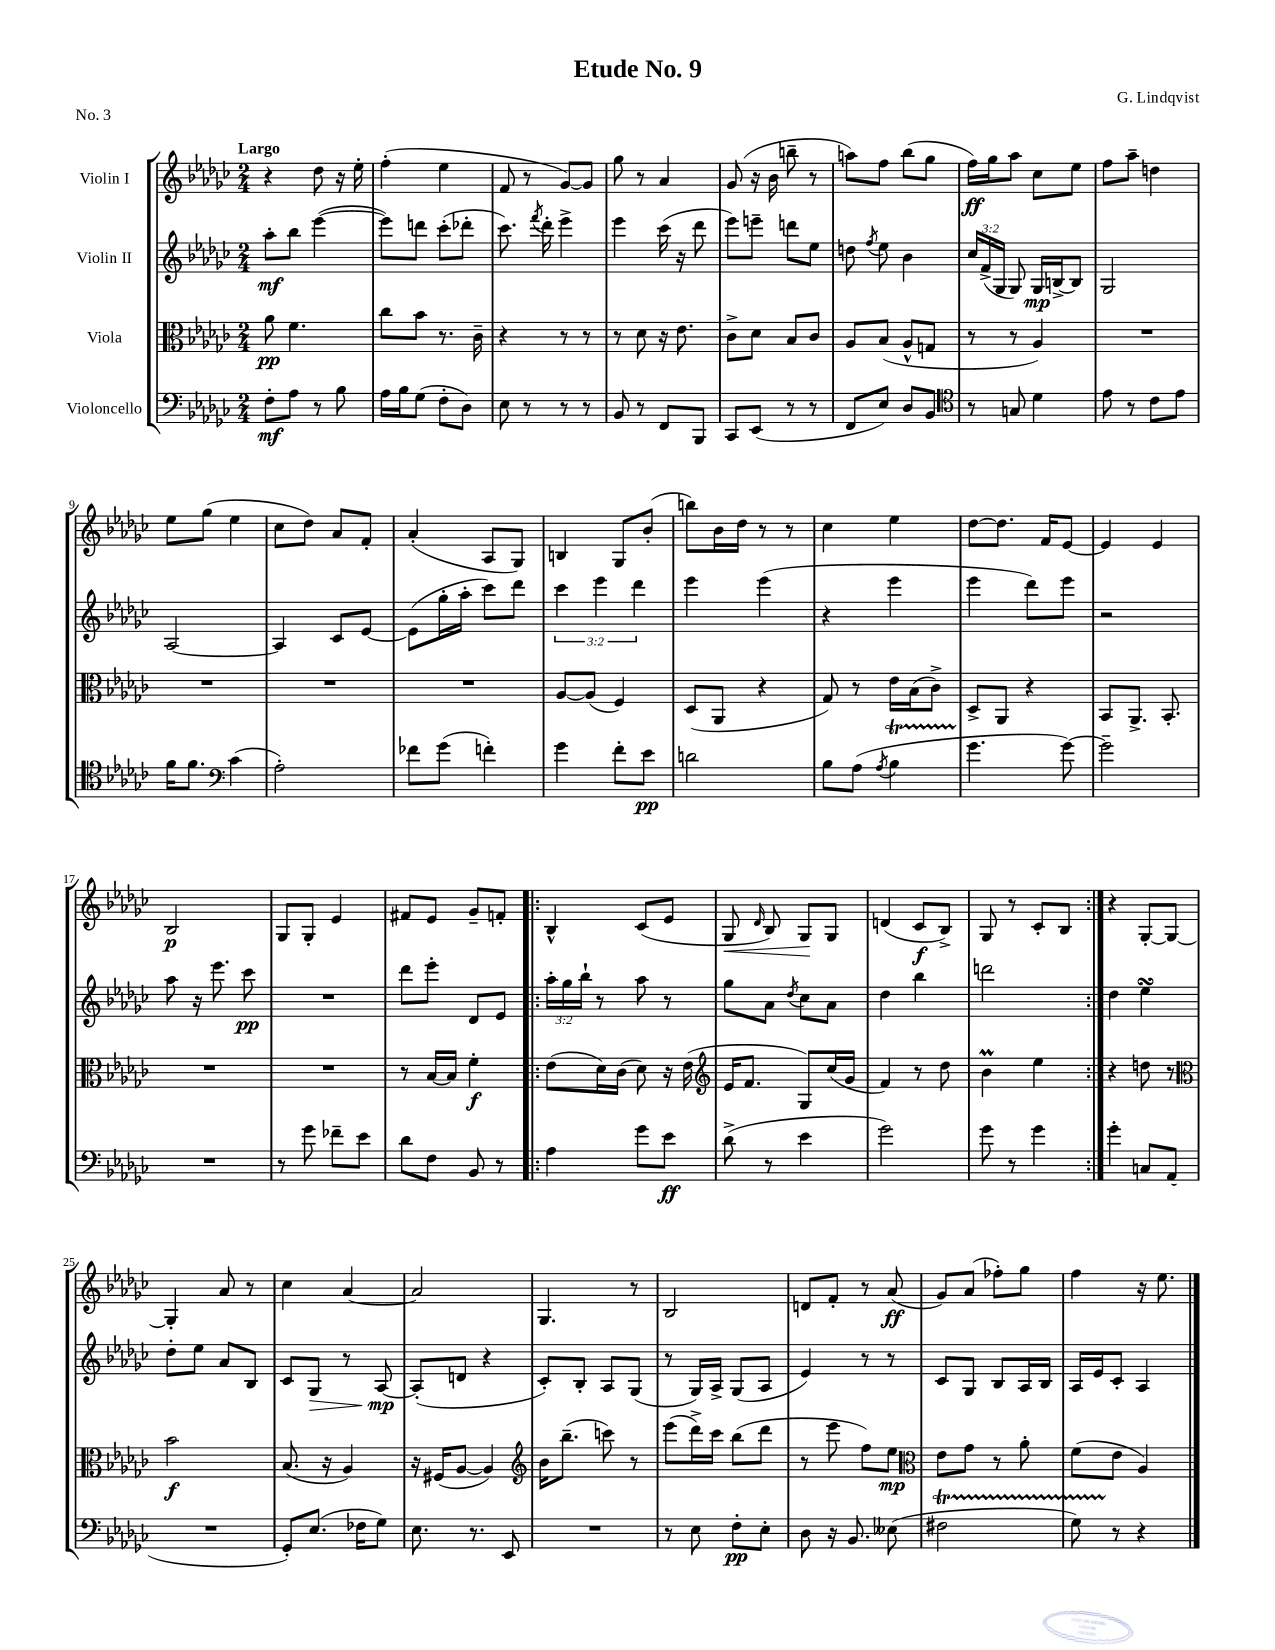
\header { title = "Etude No. 9" composer = "G. Lindqvist" piece = "No. 3" }
<<
\new StaffGroup <<
\new Staff = "s0" \with { instrumentName = "Violin I" } {
    \clef treble \key ges \major \numericTimeSignature \time 2/4 \tempo "Largo"
    \autoBeamOff r4 des''8 r16 ees''16-. |
    f''4-.( ees''4 |
    f'8 r8 ges'8[~) ges'8] |
    ges''8 r8 aes'4 |
    ges'8( r16 bes'16 b''8-- r8 |
    a''8[) f''8] bes''8[( ges''8] |
    f''16[\ff) ges''16 aes''8] ces''8[ ees''8] |
    f''8[ aes''8]-- d''4 |
    ees''8[ ges''8]( ees''4 |
    ces''8[ des''8]) aes'8[ f'8]-. |
    aes'4-.( aes8[ ges8]) |
    b4 ges8[ bes'8]-.( |
    b''8[) bes'16 des''16] r8 r8 |
    ces''4 ees''4 |
    des''8[~ des''8.] f'16[ ees'8]~ |
    ees'4 ees'4 |
    bes2\p |
    ges8[ ges8]-. ees'4 |
    fis'8[ ees'8] ges'8[-- f'8]-. |
    \repeat volta 2 { bes4-^ ces'8[( ees'8] |
    ges8\< \grace { des'16 } bes8) ges8[\! ges8] |
    d'4( ces'8[\f bes8]->) |
    ges8 r8 ces'8[-. bes8] | }
    r4 ges8[~-. ges8]~ |
    ges4-. aes'8 r8 |
    ces''4 aes'4~ |
    aes'2 |
    ges4. r8 |
    bes2 |
    d'8[ f'8]-. r8 aes'8\ff( |
    ges'8[) aes'8]( fes''8[-.) ges''8] |
    f''4 r16 ees''8. \bar "|." |
}
\new Staff = "s1" \with { instrumentName = "Violin II" } {
    \clef treble \key ges \major \numericTimeSignature \time 2/4 \override Staff.TupletNumber.text = #tuplet-number::calc-fraction-text
    \autoBeamOff aes''8[-.\mf bes''8] ees'''4~( |
    ees'''8[) d'''8] ces'''8[-.( des'''8]-. |
    ces'''8.) \acciaccatura { f'''8 } des'''16-. ees'''4-> |
    ees'''4 ces'''16( r16 des'''8 |
    ees'''8[) e'''8]-- d'''8[ ees''8] |
    d''8 \acciaccatura { f''8 } ees''8 bes'4 |
    \tuplet 3/2 { ces''16[ f'16->( ges16] } ges8) ges16[\mp b16~-> b8] |
    ges2 |
    aes2~ |
    aes4 ces'8[ ees'8]~ |
    ees'8[( ges''16-. aes''16]-. ces'''8[) des'''8] |
    \tuplet 3/2 { ces'''4 ees'''4 des'''4 } |
    ees'''4 ees'''4( |
    r4 ees'''4 |
    ees'''4 des'''8[) ees'''8] |
    r2 |
    aes''8 r16 ees'''8. ces'''8\pp |
    R2 |
    des'''8[ ees'''8]-. des'8[ ees'8] |
    \repeat volta 2 { \tuplet 3/2 { aes''16[-. ges''16 bes''16]-! } r8 aes''8 r8 |
    ges''8[ aes'8] \acciaccatura { des''8 } ces''8[ aes'8] |
    des''4 bes''4 |
    d'''2 | }
    des''4 ees''4\turn |
    des''8[-. ees''8] aes'8[ bes8] |
    ces'8[ ges8]\> r8 aes8~\mp\! |
    aes8[-.( d'8] r4 |
    ces'8[-.) bes8]-. aes8[ ges8]( |
    r8 ges16[) aes16]-> ges8[( aes8] |
    ees'4) r8 r8 |
    ces'8[ ges8] bes8[ aes16 bes16] |
    aes16[ ees'16 ces'8]-. aes4 \bar "|." |
}
\new Staff = "s2" \with { instrumentName = "Viola" } {
    \clef alto \key ges \major \numericTimeSignature \time 2/4
    \autoBeamOff aes'8\pp f'4. |
    ces''8[ bes'8] r8. ces'16-- |
    r4 r8 r8 |
    r8 des'8 r16 ees'8. |
    ces'8[-> des'8] bes8[ ces'8] |
    aes8[ bes8]( aes8[-^ g8] |
    r8 r8 aes4) |
    R2 |
    R2 |
    R2 |
    R2 |
    aes8[~ aes8]( f4) |
    des8[( aes,8] r4 |
    ges8) r8 ees'16[ bes16( ces'8]->) |
    des8[-> aes,8] r4 |
    bes,8[ aes,8.]-> bes,8.-. |
    R2 |
    R2 |
    r8 bes16[~ bes16] f'4-.\f |
    \repeat volta 2 { ees'8[( des'16) ces'16]( des'8) r16 ees'16( |
    \clef treble ees'16[ f'8.] ges8[) ces''16( ges'16] |
    f'4) r8 des''8 |
    bes'4\prall ees''4 | }
    r4 d''8 r8 |
    \clef alto bes'2\f |
    bes8.( r16 aes4) |
    r16 fis16[( aes8]~ aes4) |
    \clef treble bes'16[ bes''8.]--( c'''8) r8 |
    ees'''8[( des'''16->) ces'''16] bes''8[( des'''8] |
    r8 ees'''8 f''8[) ees''8]\mp |
    \clef alto ees'8[ ges'8] r8 aes'8-. |
    f'8[( ees'8] aes4) \bar "|." |
}
\new Staff = "s3" \with { instrumentName = "Violoncello" } {
    \clef bass \key ges \major \numericTimeSignature \time 2/4
    \autoBeamOff f8[-.\mf aes8] r8 bes8 |
    aes16[ bes16 ges8]( f8[-. des8]) |
    ees8 r8 r8 r8 |
    bes,8 r8 f,8[ bes,,8] |
    ces,8[ ees,8]( r8 r8 |
    f,8[ ees8]) des8[ bes,8] |
    \clef tenor r8 g8 des'4 |
    ees'8 r8 ces'8[ ees'8] |
    f'16[ f'8.] \clef bass ces'4( |
    aes2-.) |
    fes'8[ ges'8]( f'4-.) |
    ges'4 f'8[-. ees'8]\pp |
    d'2 |
    bes8[ aes8]( \acciaccatura { aes8 } bes4\startTrillSpan |
    ges'4.\stopTrillSpan ges'8~) |
    ges'2-- |
    R2 |
    r8 ges'8 fes'8[-- ees'8] |
    des'8[ f8] bes,8 r8 |
    \repeat volta 2 { aes4 ges'8[ ees'8]\ff |
    des'8->( r8 ees'4 |
    ges'2) |
    ges'8 r8 ges'4 | }
    ges'4-. c8[ aes,8]( |
    R2 |
    ges,8[-.) ees8.]( fes16[ ges8]) |
    ees8. r8. ees,8 |
    R2 |
    r8 ees8 f8[-.\pp ees8]-. |
    des8 r16 bes,8. eeses8( |
    fis2\startTrillSpan |
    ges8) r8\stopTrillSpan r4 \bar "|." |
}
>>
>>
